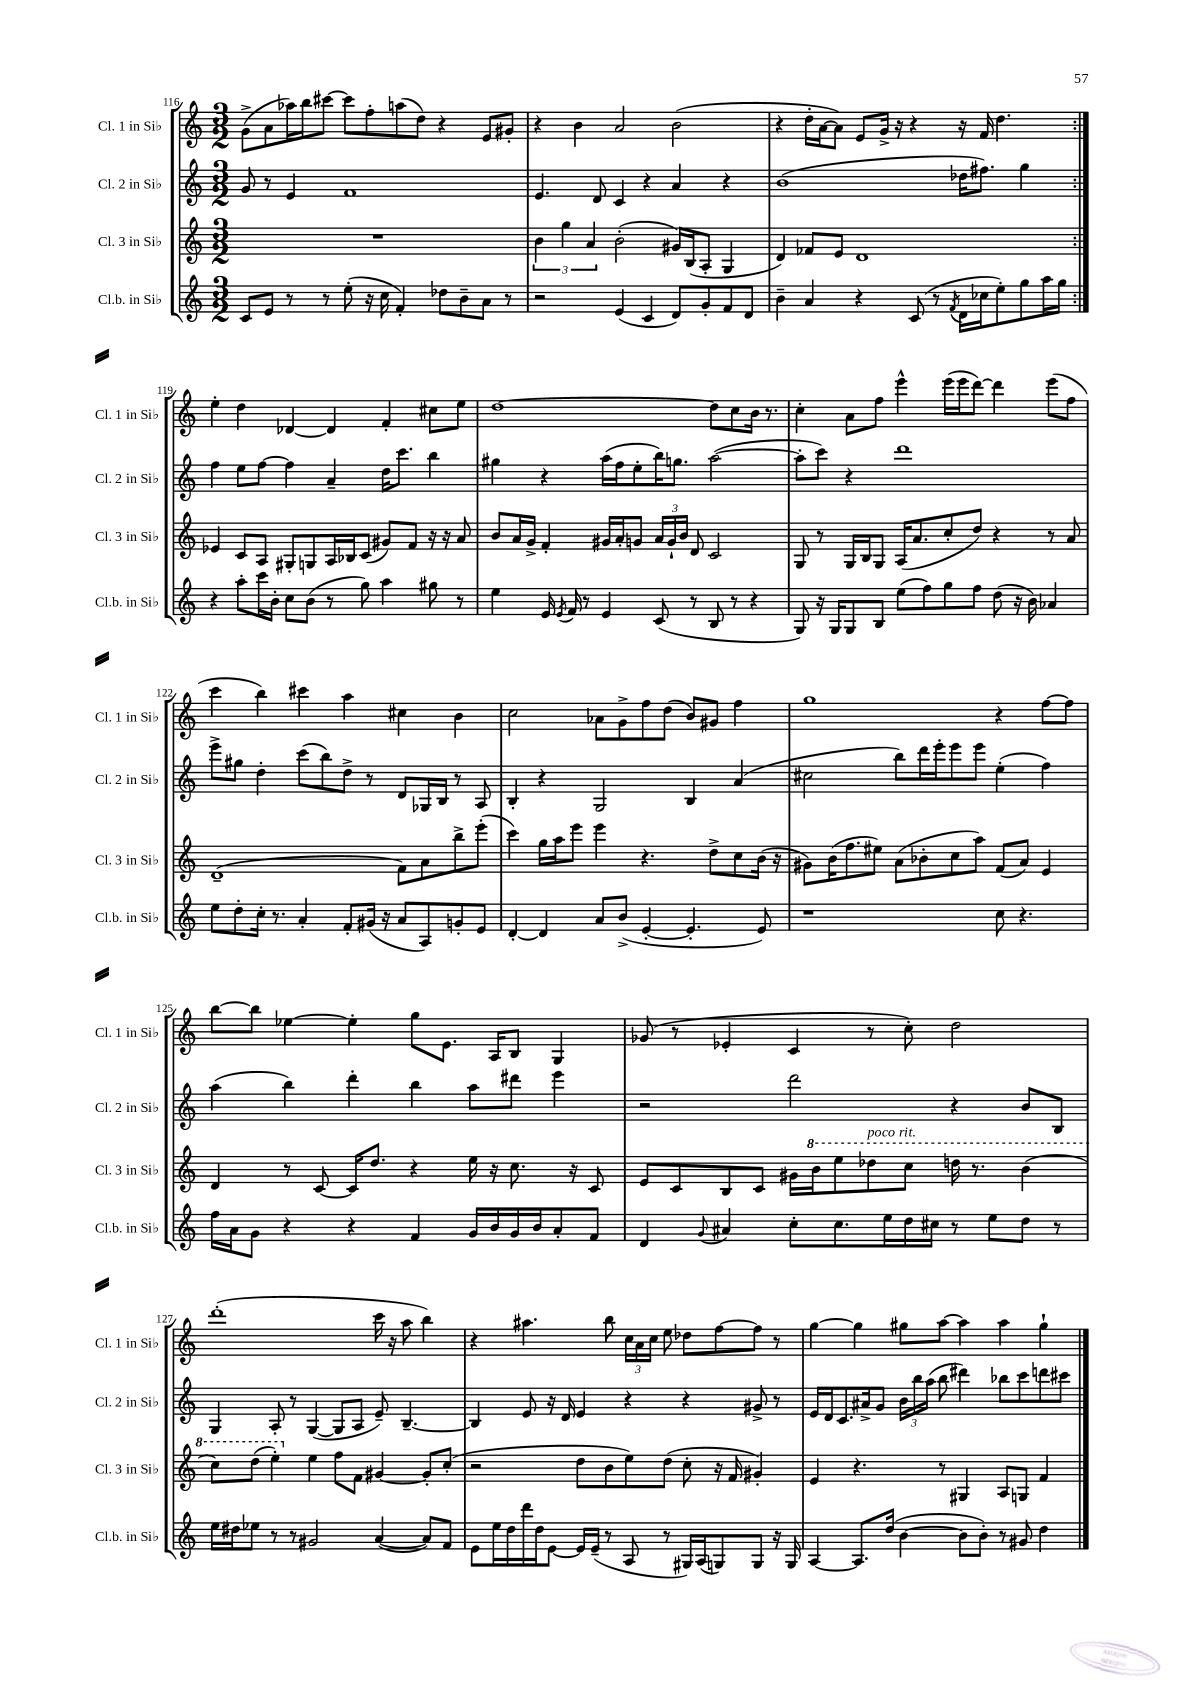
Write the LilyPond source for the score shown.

<<
\new StaffGroup <<
\new Staff = "s0" \with { instrumentName = "Cl. 1 in Sib" shortInstrumentName = "Cl. 1 in Sib" } {
    \clef treble \key c \major \numericTimeSignature \time 3/2
    \autoBeamOff \repeat volta 2 { g'8[->( a'8 aes''16) b''16 cis'''8]~ cis'''8[ f''8-. a''8( d''8]) r4 e'8[ gis'8]-. |
    r4 b'4 a'2 b'2( |
    r4 d''16[-. a'16~ a'8]) e'8[ g'16]-> r16 r4 r16 f'16 d''4. | }
    e''4-. d''4 des'4~ des'4 f'4-. cis''8[ e''8] |
    d''1~ d''8[ c''8 b'16] r8. |
    c''4-. a'8[ f''8] e'''4-^ e'''16[( e'''16 d'''8]~) d'''4 e'''8[( f''8] |
    c'''4 b''4) cis'''4 a''4 cis''4 b'4 |
    c''2 aes'8[ g'8-> f''8 d''8]( b'8[) gis'8] f''4 |
    g''1 r4 f''8[~ f''8] |
    b''8[~ b''8] ees''4~ ees''4-. g''8[ e'8.] a16[ b8] g4 |
    ges'8( r8 ees'4-. c'4 r8 c''8-.) d''2 |
    d'''1-.( c'''16 r16 a''8 b''4) |
    r4 ais''4. b''8 \tuplet 3/2 { c''16[ a'16 c''16] } e''8 des''8[ f''8~ f''8] r8 |
    g''4~ g''4 gis''8[ a''8]~ a''4 a''4 gis''4-! \bar "|." |
}
\new Staff = "s1" \with { instrumentName = "Cl. 2 in Sib" shortInstrumentName = "Cl. 2 in Sib" } {
    \clef treble \key c \major \numericTimeSignature \time 3/2
    \autoBeamOff \repeat volta 2 { g'8 r8 e'4 f'1 |
    e'4. d'8 c'4 r4 a'4 r4 |
    b'1( des''16[ fis''8.]) g''4 | }
    f''4 e''8[ f''8]~ f''4 a'4-- d''16[ c'''8.] b''4 |
    gis''4 r4 a''16[( f''16 e''8-. b''16) g''8.] a''2~( |
    a''8[-. c'''8]) r4 d'''1 |
    e'''8[-> gis''8] d''4-. c'''8[( b''8) d''8]-> r8 d'8[ ges16 b16] r8 a8 |
    b4-. r4 g2 b4 a'4( |
    cis''2 b''8[) d'''16 e'''16-. e'''8 e'''8] e''4-.( f''4) |
    a''4( b''4) d'''4-. b''4 a''8[ dis'''8] e'''4 |
    r2 d'''2 r4 b'8[ b8] |
    g4 a8-. r8 g4~( g8[ a8] e'8--) b4.~-- |
    b4 e'8 r16 d'16 e'4 r4 r4 gis'8-> r8 |
    e'16[ d'16 c'8. ais'16-> g'8] \tuplet 3/2 { b'16[ b''16 a''16]( } b''8 dis'''4) bes''8[ c'''8 d'''8 cis'''8] \bar "|." |
}
\new Staff = "s2" \with { instrumentName = "Cl. 3 in Sib" shortInstrumentName = "Cl. 3 in Sib" } {
    \clef treble \key c \major \numericTimeSignature \time 3/2
    \autoBeamOff \repeat volta 2 { R1. |
    \tuplet 3/2 { b'4 g''4 a'4 } b'2-.( gis'16[) b16( a8]-. g4 |
    d'4) fes'8[ e'8] d'1 | }
    ees'4 c'8[ a8] gis8[-. g8 a16 bes16 c'8]( gis'8[) f'8] r16 r16 a'8 |
    b'8[ a'16 g'16]-> f'4-. gis'16[ a'16-. g'8] \tuplet 3/2 { a'16[ g'16-! b'16] } d'8 c'2 |
    g8 r8 g16[ b16 g8] a16[( a'8. c''8-. d''8]) r4 r8 a'8 |
    d'1--( f'8[) a'8 b''8-> e'''8]-.( |
    c'''4) g''16[ a''16 e'''8] e'''4 r4. d''8[-> c''8 b'16]( r16 |
    gis'8[) b'16( f''8. eis''8]) a'8[( bes'8-. c''8 a''8]) f'8[( a'8]) e'4 |
    d'4 r8 c'8~ c'16[ d''8.] r4 e''16 r16 c''8. r16 c'8 |
    e'8[ c'8 b8 c'8] gis'16[ \ottava #1 b''16 e'''8 des'''8^\markup { \italic "poco rit." } c'''8] d'''16 r8. b''4( |
    c'''8[) d'''8]( e'''4-.) \ottava #0 e''4 f''8[ f'8] gis'4~ gis'8[-. c''8]-.( |
    r2 d''8[ b'8 e''8) d''8]( c''8-. r16 f'16 gis'4-.) |
    e'4 r4. r8 gis4 a8[ g8] f'4 \bar "|." |
}
\new Staff = "s3" \with { instrumentName = "Cl.b. in Sib" shortInstrumentName = "Cl.b. in Sib" } {
    \clef treble \key c \major \numericTimeSignature \time 3/2
    \autoBeamOff \repeat volta 2 { c'8[ e'8] r8 r8 e''8-.( r16 c''16 f'4-.) des''8[ b'8-- a'8] r8 |
    r2 e'4( c'4 d'8[) g'8-. f'8 d'8] |
    b'4-- a'4 r4 c'8( r8 \acciaccatura { f'8 } d'16[ ces''16 e''8-.) g''8 a''16 g''16] | }
    r4 a''8[-. c'''16 b'16]-. c''8[ b'8]( r8 g''8) a''4 gis''8 r8 |
    e''4 e'16 \acciaccatura { e'8 } f'16 r8 e'4 c'8( r8 b8 r8 r4 |
    g8) r16 g16[ g8 b8] e''8[( f''8) g''8 f''8] d''8( r16 b'16) aes'4 |
    e''8[ d''8-. c''16]-. r8. a'4-. f'8[-. gis'16]( r16 a'8[ a8) g'8-. e'8] |
    d'4~-. d'4 a'8[ b'8]->( e'4~-. e'4.-. e'8) |
    r1 c''8 r4. |
    f''16[ a'16 g'8] r4 r4 f'4 g'16[ b'16 g'16 b'16 a'8-. f'8] |
    d'4 \appoggiatura { g'8 } ais'4 c''8[-. c''8. e''16 d''16 cis''16] r8 e''8[ d''8] r8 |
    e''16[ dis''16 ees''8] r8 r8 gis'2 a'4~( a'8[) f'8] |
    e'8[ e''16 d''16 d'''16 d''16 e'8]~ e'16[ e'16]--( r8 a8 r8 gis16[) a16( g8) g8] r16 g16 |
    a4~ a8.[ d''16]( b'4~ b'8[ b'8]-.) r8 gis'8 d''4 \bar "|." |
}
>>
>>
\layout { \context { \Score currentBarNumber = #116 } }
